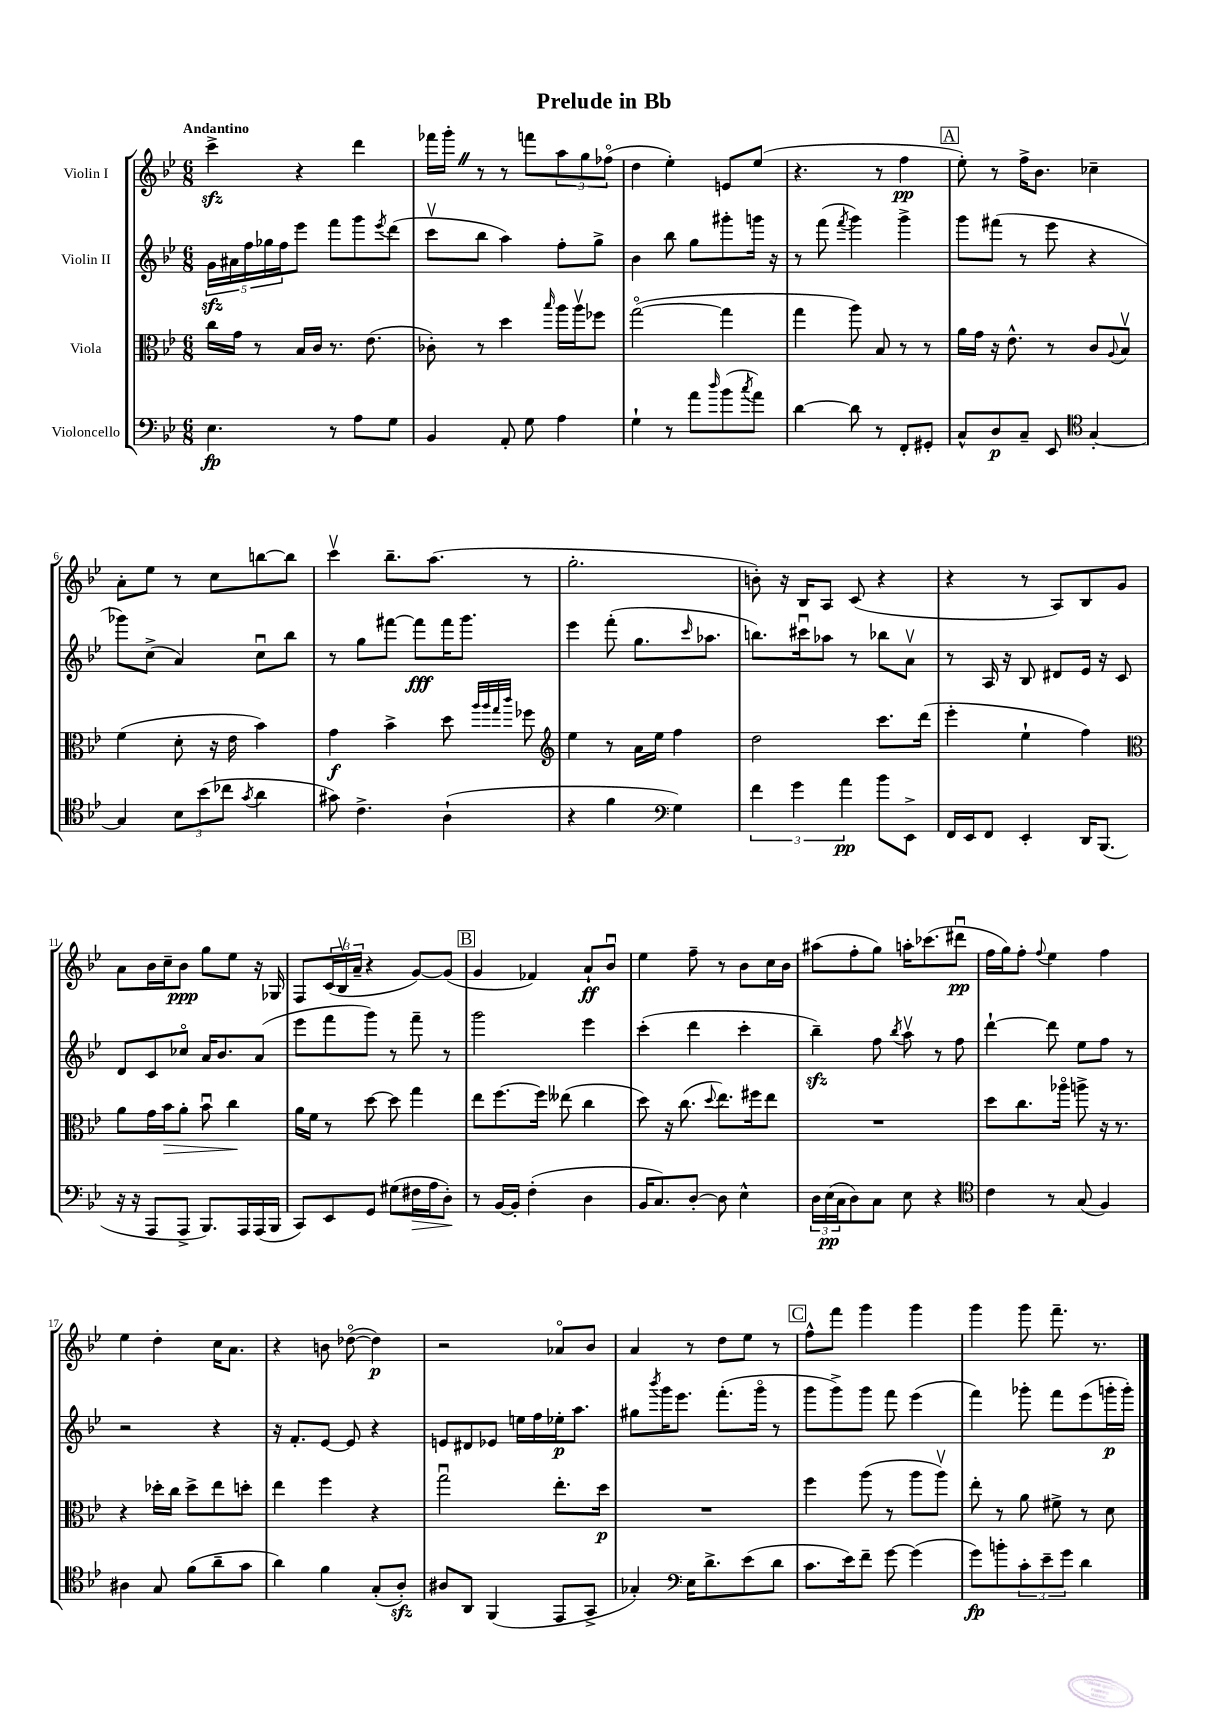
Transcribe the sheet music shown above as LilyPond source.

\header { title = "Prelude in Bb" }
<<
\new StaffGroup <<
\new Staff = "s0" \with { instrumentName = "Violin I" } {
    \clef treble \key bes \major \numericTimeSignature \time 6/8 \tempo "Andantino"
    c'''4->\sfz r4 d'''4 |
    fes'''16 g'''16-. \once \override BreathingSign.text = \markup { \musicglyph "scripts.caesura.straight" } \breathe r8 r8 f'''8 \tuplet 3/2 { a''8 g''8 fes''8\flageolet( } |
    d''4 ees''4-.) e'8 ees''8( |
    r4. r8 f''4\pp |
    \mark \markup { \box "A" } ees''8-.) r8 f''16-> bes'8. ces''4-- |
    a'8-. ees''8 r8 c''8 b''8~ b''8 |
    c'''4\upbow bes''8.-- a''8.( r8 |
    g''2.-. |
    b'8-.) r16 bes16 a8 c'8( r4 |
    r4 r8 a8) bes8 g'8 |
    a'8 bes'16 c''16-- bes'8\ppp g''8 ees''8 r16 ges16 |
    f8 \tuplet 3/2 { c'16( bes16\upbow a'16-- } r4 g'8~) g'8( |
    \mark \markup { \box "B" } g'4 fes'4) a'8-!\ff bes'8\downbow |
    ees''4 f''8-- r8 bes'8 c''16 bes'16 |
    ais''8( f''8-. g''8) a''16-. ces'''8.( dis'''8\downbow\pp |
    f''16 g''16) f''8-. \appoggiatura { f''8 } ees''4 f''4 |
    ees''4 d''4-. c''16 a'8. |
    r4 b'8 des''8~\flageolet( des''4\p) |
    r2 aes'8\flageolet bes'8 |
    a'4 r8 d''8 ees''8 r8 |
    \mark \markup { \box "C" } f''8-^ f'''8 g'''4 g'''4 |
    g'''4 g'''8 f'''8.-- r8. \bar "|." |
}
\new Staff = "s1" \with { instrumentName = "Violin II" } {
    \clef treble \key bes \major \numericTimeSignature \time 6/8
    \tuplet 5/4 { g'16\sfz ais'16 f''16 ges''16 f''16 } ees'''8 f'''8 g'''8 \acciaccatura { ees'''8 } d'''8( |
    c'''8\upbow bes''8 a''4) f''8-. g''8-> |
    bes'4 bes''8 g''8 gis'''8-. g'''16 r16 |
    r8 f'''8( \acciaccatura { f'''8 } g'''4) g'''4-> |
    \mark \markup { \box "A" } g'''8 fis'''8( r8 ees'''8 r4 |
    ges'''8) c''8->( a'4) c''8\downbow bes''8 |
    r8 g''8 fis'''8~ fis'''8\fff fis'''16 g'''8. |
    ees'''4 f'''8-.( g''8. \grace { c'''16 } aes''8. |
    b''8.) cis'''16\downbow aes''8 r8 bes''8 a'8\upbow |
    r8 a16 r16 bes8 dis'8 ees'16 r16 c'8 |
    d'8 c'8 ces''8\flageolet a'16 bes'8. a'8( |
    ees'''8 f'''8 g'''8) r8 f'''8-- r8 |
    \mark \markup { \box "B" } g'''2 ees'''4 |
    c'''4-.( d'''4 c'''4-. |
    bes''4--\sfz) f''8 \acciaccatura { bes''8 } a''8\upbow r8 f''8 |
    d'''4~-! d'''8 ees''8 f''8 r8 |
    r2 r4 |
    r16 f'8.-. ees'8~ ees'8 r4 |
    e'8 dis'8 ees'8 e''16 f''16 ees''16-.\p a''8. |
    gis''8 \acciaccatura { bes'''8 } g'''16 ees'''8. f'''8.-.( g'''16\flageolet r8 |
    \mark \markup { \box "C" } g'''8 g'''8->) g'''8 f'''8 ees'''4( |
    f'''4) ges'''8-. f'''8 ees'''8( g'''16-.\p g'''16-.) \bar "|." |
}
\new Staff = "s2" \with { instrumentName = "Viola" } {
    \clef alto \key bes \major \numericTimeSignature \time 6/8
    c''16 g'16 r8 bes16 c'16 r8. ees'8.( |
    ces'8-.) r8 d''4 \grace { bes''16 } a''16 a''16\upbow fes''8 |
    g''2~\flageolet( g''4 |
    g''4 a''8) bes8 r8 r8 |
    \mark \markup { \box "A" } a'16 g'16 r16 ees'8.-^ r8 c'8 \appoggiatura { a8 } bes8\upbow |
    f'4( d'8-. r16 ees'16 bes'4) |
    g'4\f bes'4-> d''8 \grace { a''32 a''32 g''32 c'''32 } fes''8 |
    \clef treble ees''4 r8 a'16 ees''16 f''4 |
    d''2 c'''8. d'''16( |
    ees'''4-. ees''4-! f''4) |
    \clef alto a'8 g'16 bes'16\> a'8-. bes'8\downbow c''4\! |
    a'16 f'16 r8 d''8~ d''8 g''4 |
    \mark \markup { \box "B" } ees''8 f''8.~ f''16 eeses''8( c''4 |
    d''8) r16 c''8.( \appoggiatura { d''8 } ees''8.) fis''16 ees''8 |
    R2. |
    d''8 c''8. aes''16\flageolet a''8-> r16 r8. |
    r4 des''16-. c''16 des''8-> ees''8 d''8-. |
    ees''4 f''4 r4 |
    g''2\downbow ees''8.-. d''16\p |
    R2. |
    \mark \markup { \box "C" } f''4 a''8( r8 a''8 a''8\upbow) |
    ees''8-. r8 a'8 fis'8-> r8 d'8 \bar "|." |
}
\new Staff = "s3" \with { instrumentName = "Violoncello" } {
    \clef bass \key bes \major \numericTimeSignature \time 6/8
    ees4.\fp r8 a8 g8 |
    bes,4 a,8-. g8 a4 |
    g4-! r8 a'8 \grace { d''16 } bes'8( \acciaccatura { c''8 } a'8) |
    d'4~ d'8 r8 f,8-. gis,8-. |
    \mark \markup { \box "A" } c8-^ d8\p c8-- ees,8 \clef tenor g4~-. |
    g4 \tuplet 3/2 { bes8 bes'8( ces''8 } \acciaccatura { g'8 } a'4 |
    gis'8) c'4.-> a4-!( |
    r4 f'4 \clef bass g4) |
    \tuplet 3/2 { f'4 g'4 a'4\pp } bes'8 ees,8-> |
    f,16 ees,16 f,8 ees,4-. d,16 bes,,8.( |
    r16 r16 a,,8 a,,8-> bes,,8.) a,,16 a,,16( bes,,16 |
    c,8) ees,8 g,8 gis8( fis16\> a16 d8-.\!) |
    \mark \markup { \box "B" } r8 bes,16~ bes,16-. f4-.( d4 |
    bes,16 c8.) d8~-. d8 ees4-^ |
    \tuplet 3/2 { d16 ees16\pp( c16 } d8) c8 ees8 r4 |
    \clef tenor c'4 r8 g8( f4) |
    ais4 g8 f'8( a'8-- g'8 |
    a'4) f'4 g8-.( a8-.\sfz) |
    ais8 a,8 f,4( ees,8 g,8-> |
    ges4-.) \clef bass ees16 d'8.-> ees'8( d'8 |
    \mark \markup { \box "C" } c'8. ees'16) f'8-- g'8~ g'4( |
    g'8\fp) b'8-. \tuplet 3/2 { c'8-. ees'8-- g'8 } d'4 \bar "|." |
}
>>
>>
